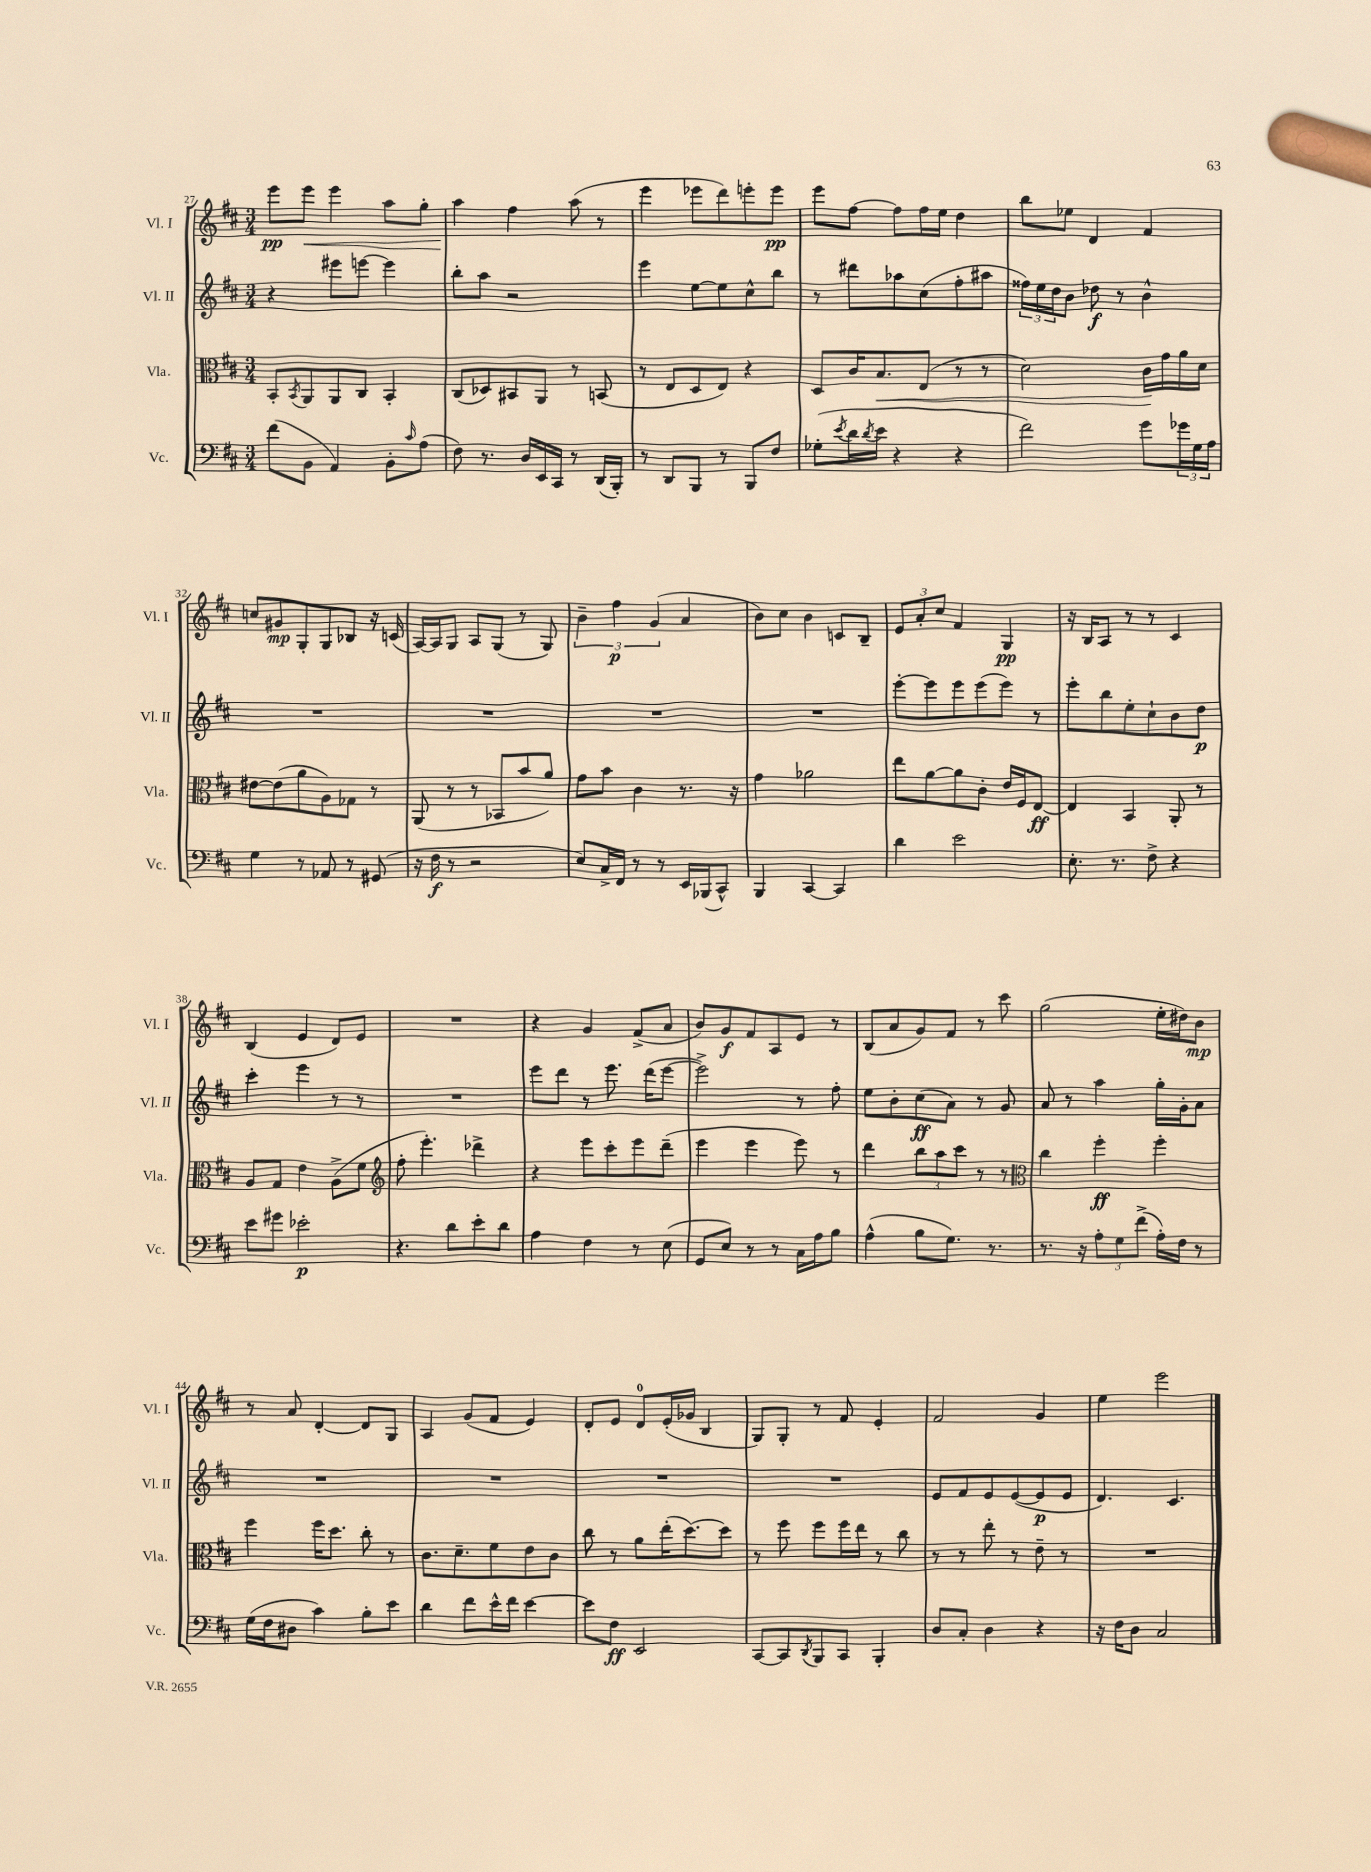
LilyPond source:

<<
\new StaffGroup <<
\new Staff = "s0" \with { instrumentName = "Vl. I" shortInstrumentName = "Vl. I" } {
    \clef treble \key d \major \numericTimeSignature \time 3/4
    e'''8\pp e'''8\< e'''4 a''8 g''8-. |
    a''4\! fis''4 a''8( r8 |
    e'''4 ees'''8 d'''8) e'''8-. e'''8\pp |
    e'''8 fis''8~ fis''8 fis''16 e''16 d''4 |
    b''8 ees''8 d'4 fis'4 |
    c''8 gis'8\mp g8-. g8 bes8 r16 c'16( |
    a16~) a16 g8 a8 g8( r8 g8) |
    \tuplet 3/2 { b'4-- fis''4\p g'4( } a'4 |
    b'8) cis''8 b'4 c'8 b8-- |
    \tuplet 3/2 { e'8 a'8-. cis''8 } fis'4 g4\pp |
    r16 b16 a8 r8 r8 cis'4 |
    b4( e'4 d'8) e'8 |
    R2. |
    r4 g'4 fis'8->( a'8 |
    b'8) g'8\f fis'8 a8 e'8 r8 |
    b8( a'8 g'8) fis'8 r8 cis'''8 |
    g''2( e''16-. dis''16) b'8\mp |
    r8 a'8 d'4~-. d'8 g8 |
    a4 g'8( fis'8 e'4) |
    d'8-. e'8 d'8-0 e'16-.( ges'16 b4 |
    g8) g8-. r8 fis'8 e'4-. |
    fis'2 g'4 |
    e''4 e'''2 \bar "|." |
}
\new Staff = "s1" \with { instrumentName = "Vl. II" shortInstrumentName = "Vl. II" } {
    \clef treble \key d \major \numericTimeSignature \time 3/4
    r4 eis'''8 e'''8~ e'''4 |
    b''8-. a''8 r2 |
    e'''4 e''8~ e''8 cis''8-^ b''8 |
    r8 dis'''8 aes''8 cis''8( fis''8-. ais''8 |
    \tuplet 3/2 { fisis''16) e''16 d''16 } b'8 des''8\f r8 b'4-^ |
    R2. |
    R2. |
    R2. |
    R2. |
    e'''8~-. e'''8 e'''8 e'''8( e'''8) r8 |
    e'''8-. b''8 e''8-. cis''8-! b'8 d''8\p |
    cis'''4-. e'''4 r8 r8 |
    R2. |
    e'''8 d'''8 r8 e'''8. d'''16( e'''8~ |
    e'''2->) r8 fis''8-. |
    e''8 b'8-. cis''8\ff( a'8) r8 g'8 |
    a'8 r8 a''4 g''16-. g'16-. a'8 |
    R2. |
    R2. |
    R2. |
    R2. |
    e'8 fis'8 e'8 e'8~( e'8\p e'8 |
    d'4.) cis'4. \bar "|." |
}
\new Staff = "s2" \with { instrumentName = "Vla." shortInstrumentName = "Vla." } {
    \clef alto \key d \major \numericTimeSignature \time 3/4
    b,8-. \acciaccatura { b,8 } a,8 a,8 cis8 b,4-. |
    cis8( des8) bis,8 a,8 r8 b,8( |
    r8 e8 d8 e8) r4 |
    d8 cis'16 b8.\< e8( r8 r8 |
    d'2) cis'16\! g'16 a'16 d'16 |
    eis'8~ eis'8( a'8 a8) ges8 r8 |
    a,8( r8 r8 bes,8 b'8 a'8) |
    g'8 b'8 cis'4 r8. r16 |
    g'4 aes'2 |
    e''8 a'8~ a'8 cis'8-. e'16 fis16 e8~\ff |
    e4 b,4 a,8-. r8 |
    a8 g8 e'4 a8->( fis'8 |
    \clef treble fis''8-. e'''4.-.) des'''4-> |
    r4 e'''8 cis'''8-. e'''8 d'''8--( |
    e'''4 e'''4 e'''8) r8 |
    d'''4 \tuplet 3/2 { b''8 a''8 cis'''8 } r8 r8 |
    \clef alto cis''4 fis''4-.\ff fis''4-. |
    fis''4 fis''16 d''8. cis''8-. r8 |
    cis'8. d'8.-- fis'8 e'8 cis'8 |
    cis''8 r8 a'8 e''16-.( d''8.~) d''8 |
    r8 fis''8 fis''8 fis''16 e''16 r8 cis''8 |
    r8 r8 e''8-. r8 e'8-- r8 |
    R2. \bar "|." |
}
\new Staff = "s3" \with { instrumentName = "Vc." shortInstrumentName = "Vc." } {
    \clef bass \key d \major \numericTimeSignature \time 3/4
    fis'8( b,8 a,4) b,8-. \grace { cis'16 } a8( |
    fis8) r8. d16 e,16 cis,16 r8 d,16( b,,16-.) |
    r8 d,8 b,,8 r8 b,,8 fis8 |
    ges8-.( \acciaccatura { e'8 } d'16 \acciaccatura { d'8 } e'16 r4 r4 |
    fis'2) g'8 \tuplet 3/2 { ges'16 g16 a16 } |
    g4 r8 aes,8 r8 gis,8( |
    r16 fis16\f r8 r2 |
    e8) cis16-> fis,16 r8 r8 e,16 bes,,16( cis,8-^) |
    b,,4 cis,4~ cis,4 |
    d'4 e'2 |
    e8.-. r8. fis8-> r4 |
    e'8 gis'8 ees'2-.\p |
    r4. d'8 e'8-. d'8 |
    a4 fis4 r8 e8( |
    g,8 e8) r8 r8 cis16 a16 b8 |
    a4-^( b8 g8.) r8. |
    r8. r16 \tuplet 3/2 { a8-. g8 fis'8->( } a16-.) fis16 r8 |
    g16( fis16 dis8 cis'4) b8-. e'8 |
    d'4 fis'8 e'16-^ fis'16 e'4~ |
    e'8 fis8\ff e,2 |
    cis,8~ cis,8 \acciaccatura { d,8 } b,,8 cis,8 b,,4-. |
    d8 cis8-. d4 r4 |
    r16 fis16 d8 cis2 \bar "|." |
}
>>
>>
\layout { \context { \Score currentBarNumber = #27 } }
